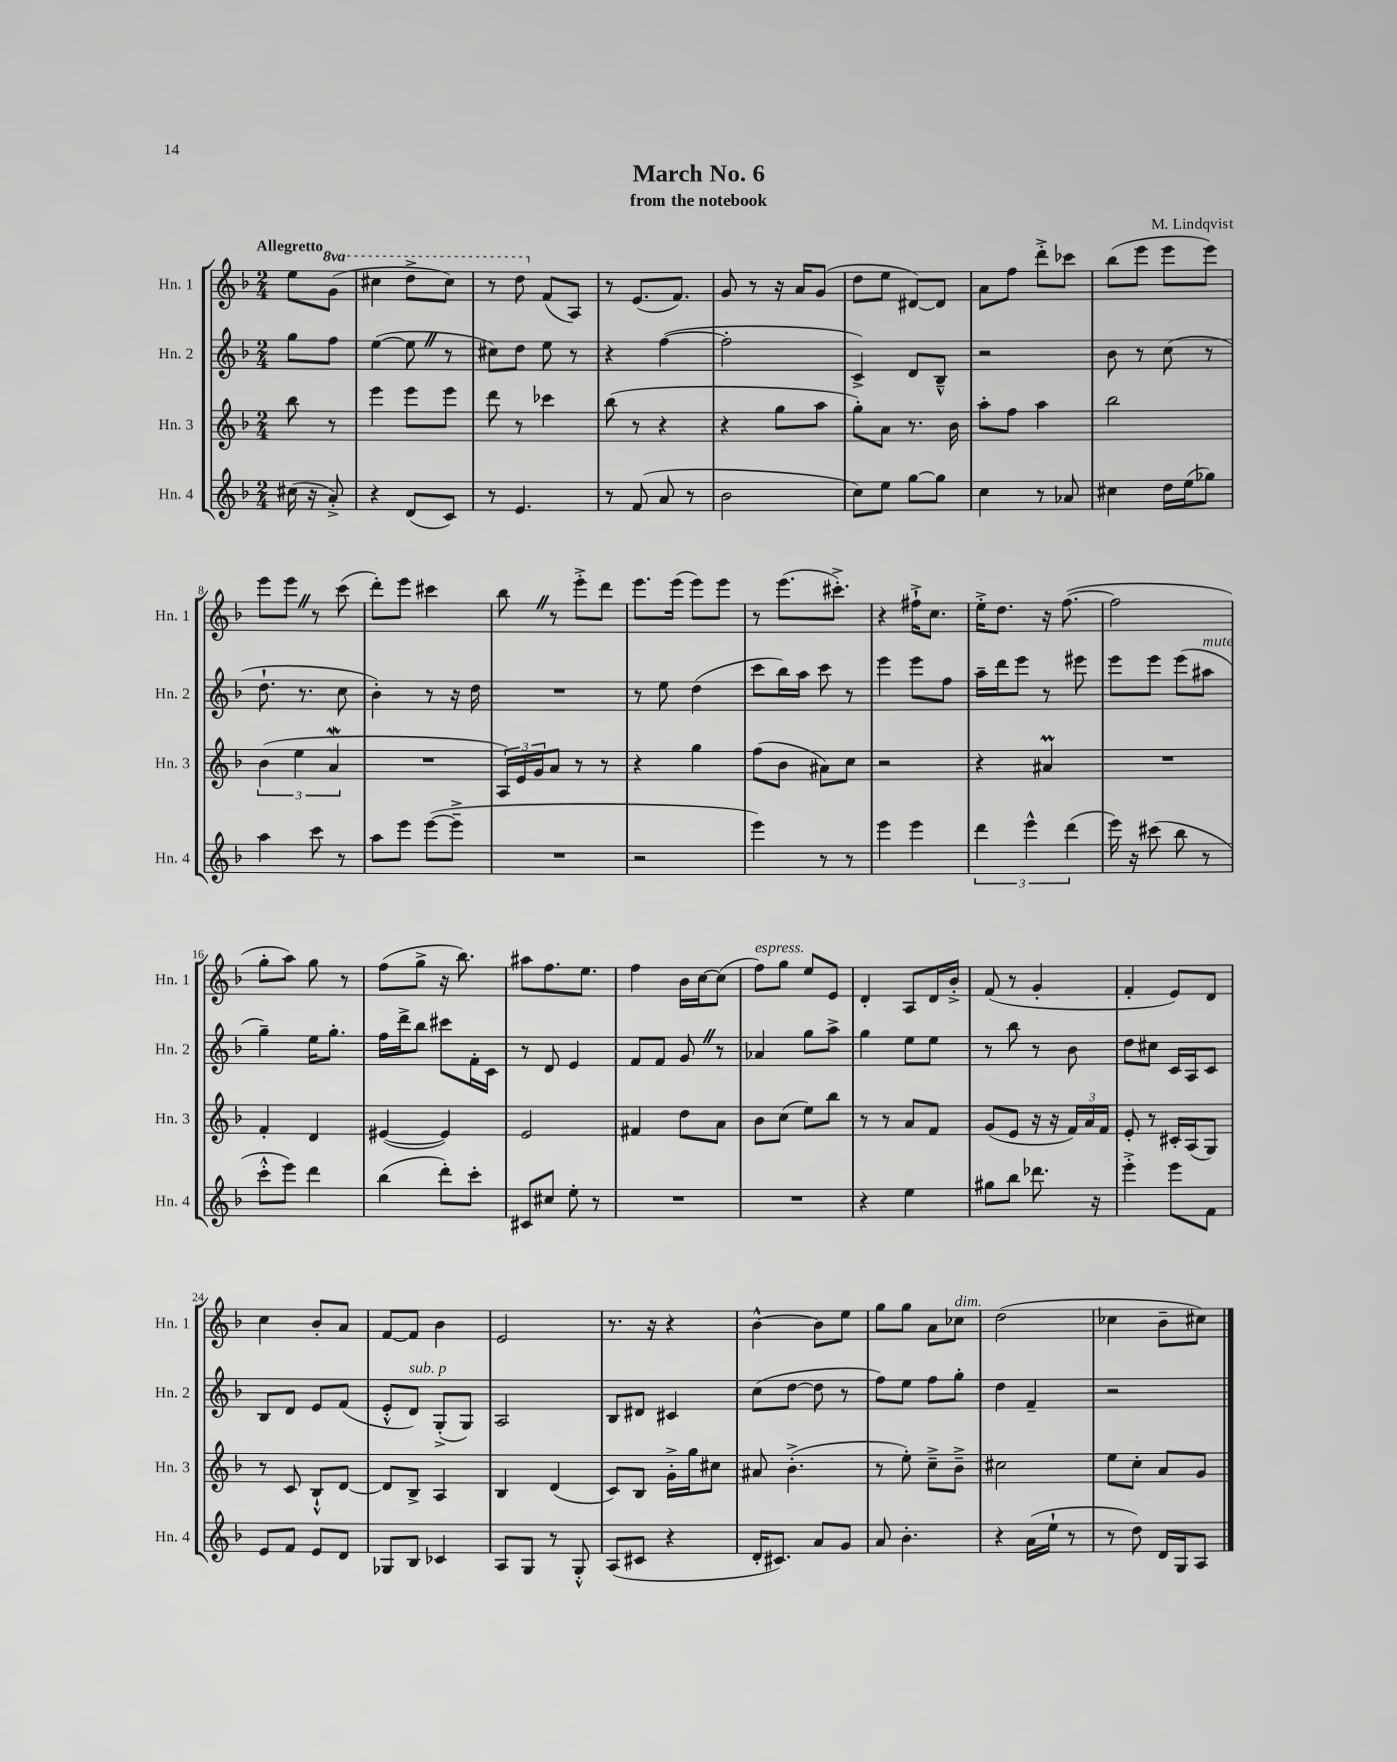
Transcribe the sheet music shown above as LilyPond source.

\header { title = "March No. 6" composer = "M. Lindqvist" subtitle = "from the notebook" }
<<
\new StaffGroup <<
\new Staff = "s0" \with { instrumentName = "Hn. 1" shortInstrumentName = "Hn. 1" } {
    \clef treble \key f \major \numericTimeSignature \time 2/4 \set Staff.ottavationMarkups = #ottavation-simple-ordinals \partial 4 \tempo "Allegretto"
    e''8 \ottava #1 g''8( |
    cis'''4 d'''8-> cis'''8) |
    r8 d'''8 \ottava #0 f'8( a8) |
    r8 e'8.( f'8.) |
    g'8 r8 r16 a'16 g'8( |
    d''8 e''8 dis'8~) dis'8 |
    a'8 f''8 d'''8-.-> ces'''8 |
    bes''8( e'''8 e'''8 e'''8) |
    e'''8 e'''8 \once \override BreathingSign.text = \markup { \musicglyph "scripts.caesura.straight" } \breathe r8 c'''8( |
    d'''8-.) e'''8 cis'''4 |
    bes''8 \once \override BreathingSign.text = \markup { \musicglyph "scripts.caesura.straight" } \breathe r8 e'''8-.-> d'''8 |
    e'''8. e'''16( e'''8) e'''8 |
    r8 e'''8.( cis'''8.-.->) |
    r4 fis''16-!-> c''8. |
    e''16-.-> d''8. r16 f''8.~( |
    f''2 |
    g''8-. a''8) g''8 r8 |
    f''8( g''8-> r16 bes''8.) |
    ais''8 f''8. e''8. |
    f''4 bes'16 c''16~ c''8( |
    f''8^\markup { \italic "espress." }) g''8 e''8 e'8 |
    d'4-. a8 d'16 bes'16-.-> |
    f'8( r8 g'4-. |
    f'4-. e'8) d'8 |
    c''4 bes'8-. a'8 |
    f'8~ f'8 bes'4 |
    e'2 |
    r8. r16 r4 |
    bes'4~-^ bes'8 e''8 |
    g''8 g''8 a'8 ces''8^\markup { \italic "dim." } |
    d''2( |
    ces''4 bes'8-- cis''8) \bar "|." |
}
\new Staff = "s1" \with { instrumentName = "Hn. 2" shortInstrumentName = "Hn. 2" } {
    \clef treble \key f \major \numericTimeSignature \time 2/4 \partial 4
    g''8 f''8 |
    e''4~( e''8 \once \override BreathingSign.text = \markup { \musicglyph "scripts.caesura.straight" } \breathe r8 |
    cis''8) d''8 e''8 r8 |
    r4 f''4~( |
    f''2-. |
    c'4->) d'8 bes8---^ |
    r2 |
    bes'8 r8 c''8( r8 |
    d''8.-! r8. c''8 |
    bes'4-.) r8 r16 d''16 |
    R2 |
    r8 e''8 d''4( |
    c'''8 bes''16) a''16 c'''8 r8 |
    e'''4 e'''8 f''8 |
    a''16-- d'''16 e'''8 r8 eis'''8 |
    e'''8 e'''8 e'''8( ais''8^\markup { \italic "mute" } |
    g''4--) e''16 g''8.-. |
    f''16 d'''16-> bes''8 cis'''8 f'16-. c'16 |
    r8 d'8 e'4 |
    f'8 f'8 g'8 \once \override BreathingSign.text = \markup { \musicglyph "scripts.caesura.straight" } \breathe r8 |
    aes'4 g''8 a''8-> |
    g''4 e''8 e''8 |
    r8 bes''8 r8 bes'8 |
    d''8 cis''8 c'16 a16 c'8 |
    bes8 d'8 e'8 f'8( |
    e'8-.-^ d'8^\markup { \italic "sub. p" }) g8-.->( g8) |
    a2 |
    bes8 dis'8 cis'4 |
    c''8( d''8~ d''8 r8 |
    f''8) e''8 f''8 g''8-. |
    d''4 f'4-- |
    r2 \bar "|." |
}
\new Staff = "s2" \with { instrumentName = "Hn. 3" shortInstrumentName = "Hn. 3" } {
    \clef treble \key f \major \numericTimeSignature \time 2/4 \partial 4
    bes''8 r8 |
    e'''4 e'''8 e'''8 |
    d'''8 r8 ces'''4 |
    bes''8( r8 r4 |
    r4 g''8 a''8 |
    g''8-.) a'8 r8. bes'16 |
    a''8-. f''8 a''4 |
    bes''2 |
    \tuplet 3/2 { bes'4( e''4 a'4\mordent } |
    R2 |
    \tuplet 3/2 { a16) e'16 g'16 } a'8 r8 r8 |
    r4 g''4 |
    f''8( bes'8 ais'8) c''8 |
    r2 |
    r4 ais'4\prall |
    R2 |
    f'4-. d'4 |
    eis'4~( eis'4) |
    e'2 |
    fis'4 d''8 a'8 |
    bes'8 c''8( e''8) bes''8 |
    r8 r8 a'8 f'8 |
    g'8( e'8 r16 r16 \tuplet 3/2 { f'16) a'16 f'16 } |
    e'8-. r8 cis'16-. a16( g8) |
    r8 c'8 bes8-!-^ d'8~ |
    d'8 bes8-> a4 |
    bes4 d'4( |
    c'8) bes8 g'16-.-> g''16 cis''8 |
    ais'8 bes'4.-.->( |
    r8 e''8-.) c''8---> bes'8---> |
    cis''2 |
    e''8 c''8-. a'8 g'8 \bar "|." |
}
\new Staff = "s3" \with { instrumentName = "Hn. 4" shortInstrumentName = "Hn. 4" } {
    \clef treble \key f \major \numericTimeSignature \time 2/4 \partial 4
    cis''16( r16 a'8-.->) |
    r4 d'8( c'8) |
    r8 e'4. |
    r8 f'8( a'8 r8 |
    bes'2 |
    c''8) e''8 g''8~ g''8 |
    c''4 r8 aes'8 |
    cis''4 d''16 e''16( ges''8) |
    a''4 c'''8 r8 |
    a''8 e'''8 e'''8~( e'''8---> |
    R2 |
    r2 |
    e'''4) r8 r8 |
    e'''4 e'''4 |
    \tuplet 3/2 { d'''4 e'''4-^ d'''4( } |
    e'''16) r16 cis'''8( bes''8 r8 |
    c'''8-.-^ e'''8) d'''4 |
    bes''4( d'''8-.) c'''8-. |
    cis'8 cis''8 e''8-. r8 |
    R2 |
    R2 |
    r4 e''4 |
    gis''8 bes''8 des'''8. r16 |
    e'''4-.-> e'''8 f'8 |
    e'8 f'8 e'8 d'8 |
    ges8 bes8 ces'4 |
    a8 g8 r8 g8-.-^ |
    a8( cis'8 r4 |
    d'16-. cis'8.) a'8 g'8 |
    a'8 bes'4.-. |
    r4 a'16( e''16-! r8 |
    r8 d''8) d'16 g16 a8 \bar "|." |
}
>>
>>
